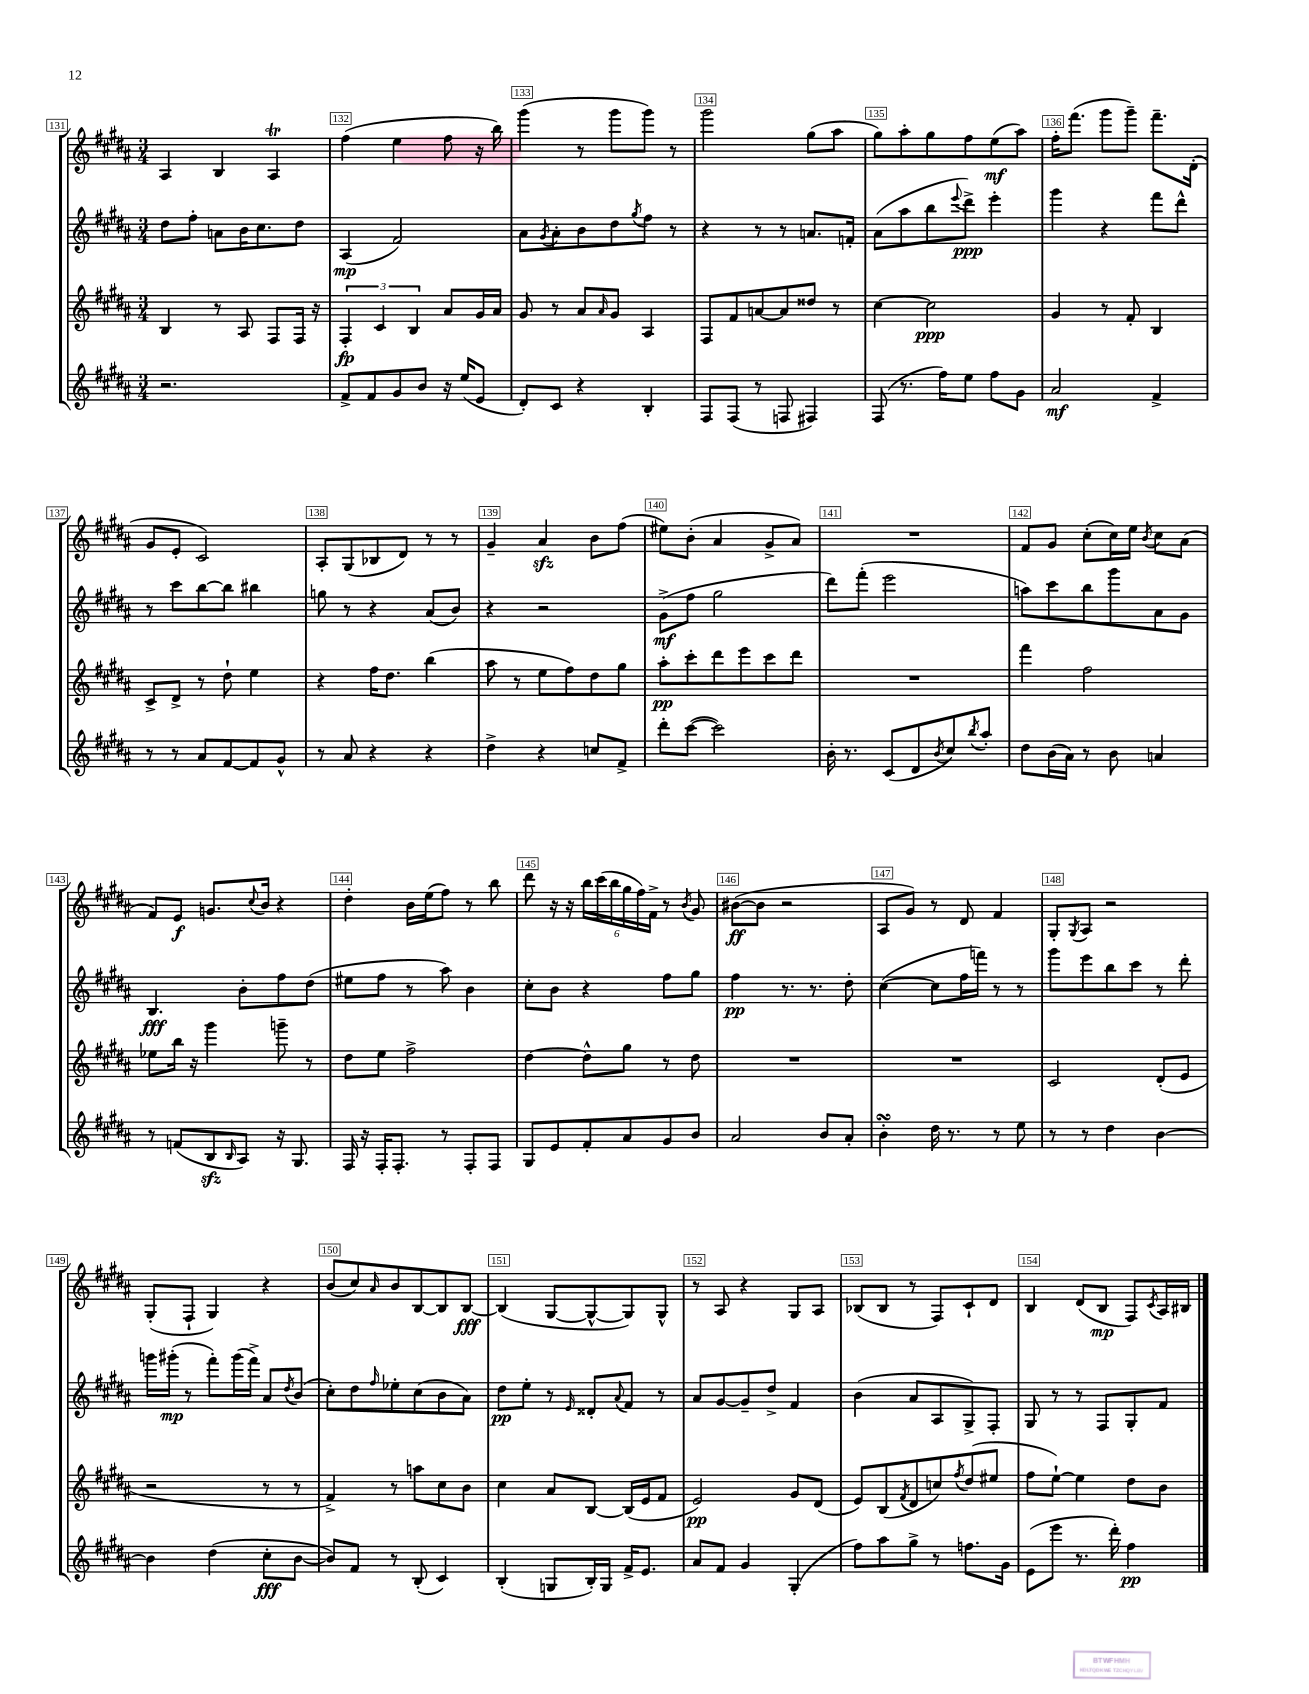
<<
\new StaffGroup <<
\new Staff = "s0" {
    \clef treble \key b \major \numericTimeSignature \time 3/4
    ais4 b4 ais4\trill |
    fis''4( e''4 fis''8 r16 b''16) |
    gis'''4( r8 gis'''8 gis'''8) r8 |
    gis'''2 gis''8( ais''8 |
    gis''8) ais''8-. gis''8 fis''8 e''8\mf( ais''8) |
    fis''16-. fis'''8.( gis'''8 gis'''8--) fis'''8.-- dis'16-.( |
    gis'8 e'8-. cis'2) |
    ais8-. gis8( bes8 dis'8) r8 r8 |
    gis'4-- ais'4\sfz b'8 fis''8( |
    eis''8) b'8-.( ais'4 gis'8-> ais'8) |
    R2. |
    fis'8 gis'8 cis''8-.( cis''16) e''16 \acciaccatura { b'8 } cis''8 ais'8( |
    fis'8) e'8\f g'8. \appoggiatura { cis''8 } b'16 r4 |
    dis''4-. b'16 e''16( fis''8) r8 b''8 |
    dis'''8 r16 r16 \tuplet 6/4 { b''16 cis'''16( b''16 gis''16 fis''16) fis'16-> } r8 \acciaccatura { b'8 } gis'8 |
    bis'8~\ff( bis'8 r2 |
    ais8 gis'8) r8 dis'8 fis'4 |
    gis8-. \acciaccatura { gis8 } ais8 r2 |
    gis8-.( fis8-! gis4) r4 |
    b'8( cis''8) \grace { ais'16 } b'8 b8~ b8 b8~\fff |
    b4( gis8~ gis8~-^ gis8) gis8-^ |
    r8 ais8 r4 gis8 ais8 |
    bes8( bes8 r8 fis8) cis'8-! dis'8 |
    b4 dis'8( b8\mp fis8) \acciaccatura { cis'8 } ais16 bis16 \bar "|." |
}
\new Staff = "s1" {
    \clef treble \key b \major \numericTimeSignature \time 3/4
    dis''8 fis''8-. a'8 b'16 cis''8. dis''8 |
    ais4\mp( fis'2) |
    ais'8 \acciaccatura { gis'8 } ais'8-. b'8 dis''8 \acciaccatura { gis''8 } fis''8 r8 |
    r4 r8 r8 a'8. f'16-. |
    ais'8( ais''8 b''8 \appoggiatura { e'''8 } dis'''8->\ppp) e'''4-. |
    gis'''4 r4 fis'''8 dis'''8-^ |
    r8 cis'''8 b''8~ b''8 bis''4 |
    g''8 r8 r4 ais'8( b'8) |
    r4 r2 |
    gis'8->\mf( fis''8 gis''2 |
    dis'''8) fis'''8-.( e'''2 |
    a''8) cis'''8 b''8 gis'''8 ais'8 gis'8 |
    b4.\fff b'8-. fis''8 dis''8( |
    eis''8 fis''8 r8 ais''8) b'4 |
    cis''8-. b'8 r4 fis''8 gis''8 |
    fis''4\pp r8. r8. dis''8-. |
    cis''4~( cis''8 fis''16 f'''16) r8 r8 |
    gis'''8 e'''8 b''8 cis'''8 r8 dis'''8-. |
    g'''16 gis'''16-.\mp( r8 fis'''8-.) gis'''16( fis'''16->) ais'8 \acciaccatura { dis''8 } b'8( |
    cis''8-.) dis''8 \grace { fis''16 } ees''8-. cis''8( b'8 ais'8) |
    dis''8\pp e''8-. r8 \grace { e'16 } disis'8-. \appoggiatura { ais'8 } fis'8 r8 |
    ais'8 gis'8~ gis'8-- dis''8-> fis'4 |
    b'4( ais'8 ais8 gis8->) fis8-. |
    gis8 r8 r8 fis8 gis8-. fis'8 \bar "|." |
}
\new Staff = "s2" {
    \clef treble \key b \major \numericTimeSignature \time 3/4
    b4 r8 ais8 fis8 fis16 r16 |
    \tuplet 3/2 { fis4-.\fp cis'4 b4 } ais'8 gis'16 ais'16 |
    gis'8 r8 ais'8 \grace { ais'16 } gis'8 ais4 |
    fis8 fis'8 a'8~ a'8 disis''8 r8 |
    cis''4~ cis''2\ppp |
    gis'4 r8 fis'8-. b4 |
    cis'8-> dis'8-> r8 dis''8-! e''4 |
    r4 fis''16 dis''8. b''4( |
    ais''8 r8 e''8 fis''8) dis''8 gis''8 |
    ais''8-.\pp cis'''8-. dis'''8 e'''8 cis'''8 dis'''8 |
    R2. |
    fis'''4 fis''2 |
    ees''8 b''16 r16 gis'''4 g'''8-- r8 |
    dis''8 e''8 fis''2-> |
    dis''4~ dis''8-^ gis''8 r8 dis''8 |
    R2. |
    R2. |
    cis'2 dis'8-.( e'8 |
    r2 r8 r8 |
    fis'4->) r8 a''8 cis''8 b'8 |
    cis''4 ais'8 b8~ b16( e'16 fis'8 |
    e'2\pp) gis'8 dis'8( |
    e'8) b8( \acciaccatura { fis'8 } dis'8 c''8) \acciaccatura { fis''8 } dis''8( eis''8 |
    fis''8 e''8~-!) e''4 dis''8 b'8 \bar "|." |
}
\new Staff = "s3" {
    \clef treble \key b \major \numericTimeSignature \time 3/4
    r2. |
    fis'8-> fis'8 gis'8 b'8 r16 e''16( e'8 |
    dis'8-.) cis'8 r4 b4-. |
    fis8 fis8( r8 f8 fis4) |
    fis8( r8. fis''16) e''8 fis''8 gis'8 |
    ais'2\mf fis'4-> |
    r8 r8 ais'8 fis'8~ fis'8 gis'8-^ |
    r8 ais'8 r4 r4 |
    dis''4-> r4 c''8 fis'8-> |
    dis'''8-. cis'''8~( cis'''2) |
    b'16-. r8. cis'8( dis'8 \acciaccatura { b'8 } cis''8) \acciaccatura { b''8 } ais''8-. |
    dis''8 b'16( ais'16) r8 b'8 a'4 |
    r8 f'8( b8\sfz \grace { b16 } ais8) r16 gis8. |
    fis16 r16 fis16-. fis8.-. r8 fis8-. fis8 |
    gis8 e'8 fis'8-. ais'8 gis'8 b'8 |
    ais'2 b'8 ais'8-. |
    b'4-.\turn dis''16 r8. r8 e''8 |
    r8 r8 dis''4 b'4~ |
    b'4 dis''4( cis''8-.\fff b'8~ |
    b'8) fis'8 r8 b8-.( cis'4) |
    b4-.( g8 b16-.) g16 fis'16-> e'8. |
    ais'8 fis'8 gis'4 gis4-.( |
    fis''8) ais''8 gis''8-> r8 f''8. gis'16 |
    e'8( e'''8 r8. dis'''16-.) fis''4\pp \bar "|." |
}
>>
>>
\layout { \context { \Score currentBarNumber = #131 \override BarNumber.break-visibility = ##(#f #t #t) barNumberVisibility = #all-bar-numbers-visible \override BarNumber.stencil = #(make-stencil-boxer 0.1 0.3 ly:text-interface::print) } }
